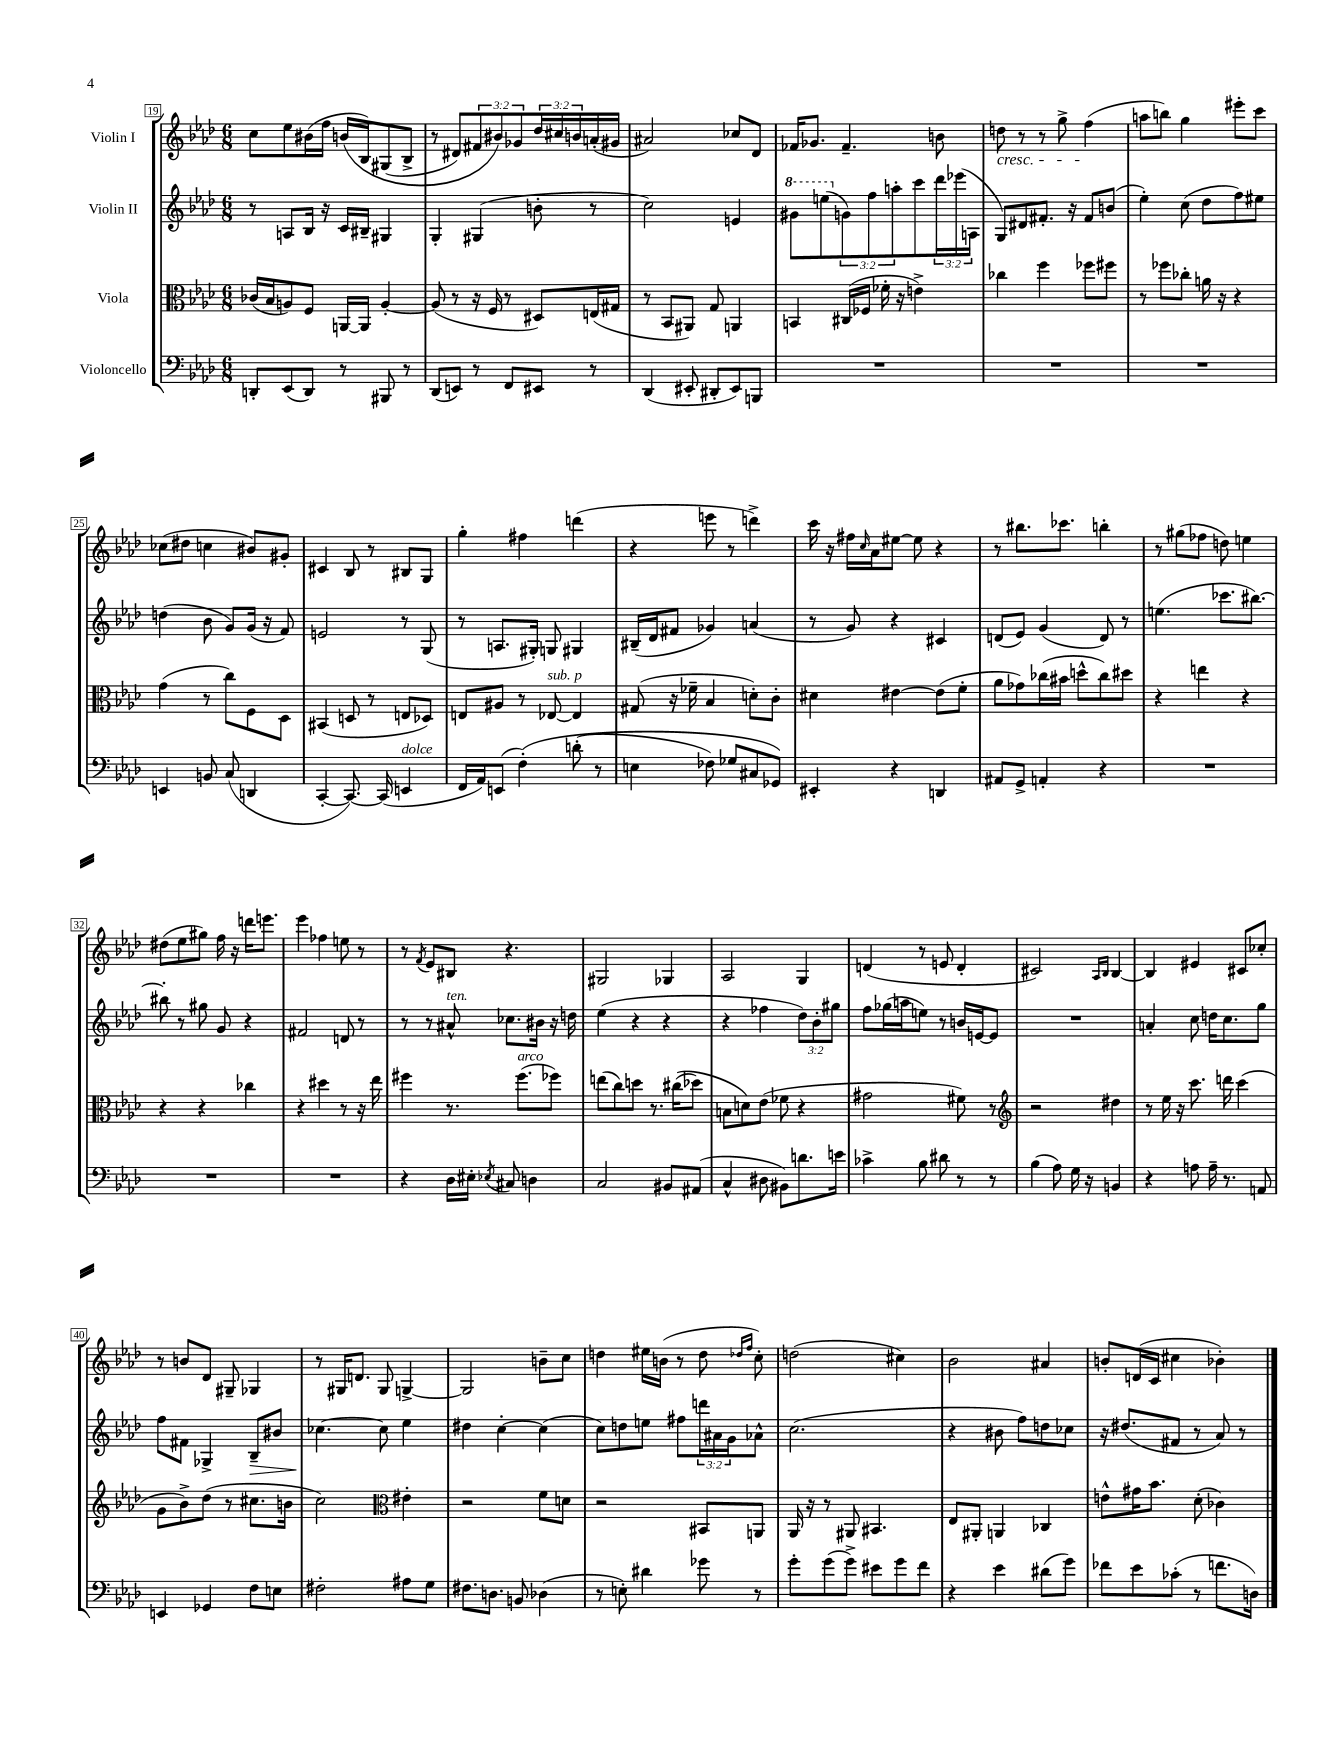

**kern	**kern	**kern	**dynam	**kern
*part4	*part3	*part2	*part2	*part1
*staff4	*staff3	*staff2	*staff2	*staff1
*I"Violoncello	*I"Viola	*I"Violin II	*	*I"Violin I
*clefF4	*clefC3	*clefG2	*	*clefG2
*k[b-e-a-d-]	*k[b-e-a-d-]	*k[b-e-a-d-]	*	*k[b-e-a-d-]
*M6/8	*M6/8	*M6/8	*	*M6/8
=19	=19	=19	=19	=19
8DDn'/L	(16c-X/LL	8r	.	8cc\L
.	16B-/J	.	.	.
(8EE-/	8An/)	8An/L	.	8ee-\
8DD/J)	8F/J	16B-/Jk	.	(16b#X\L
.	.	16r	.	16ff\JJ
8r	[16AAn/LL	16c/LL	.	(16bn/LL
.	16AA/JJ]	16B#X~/JJ	.	16B-/J)
8BBB#X/	[4A'/	4G#X/	.	(8G#X/
8r	.	.	.	8B-^/J
=20	=20	=20	=20	=20
(8DD-/L	(8A/]	4G'/	.	8r
8EEn/J)	8r	.	.	8d#X/L)
8r	16r	(4G#X/	.	12f#X/
.	16F/	.	.	.
.	.	.	.	12b#X/)
8FF/L	8r	.	.	.
.	.	.	.	12g-X/
8EE#X/J	8D#X/L)	8bn'\	.	24dd-/L
.	.	.	.	24cc#X/
.	.	.	.	24bn/
8r	(16En/L	8r	.	(16an'/
.	16G#X/JJ	.	.	16g#X/JJ
=21	=21	=21	=21	=21
(4DD-/	8r	2cc\)	.	2a#X/)
.	8BB-/L	.	.	.
8EE#X'/	8AA#X/J)	.	.	.
8DD#X'/L	8G/	.	.	.
8EE#/)	4AAn/	4en/	.	8cc-X/L
8BBBn/J	.	.	.	8d-/J
=22	=22	=22	=22	=22
*	*	*8va	*	*
2.r	4BBn/	8gg#X\L	.	16f-X/KL
.	.	.	.	8.g-X/J
.	.	(8eeen\	.	.
*	*	*X8va	*	*
.	(16C#X/LL	12gn\)	.	4.f-~/
.	16F-X/JJ	.	.	.
.	.	12ff\	.	.
.	16f-X'\	.	.	.
.	.	12aan'\	.	.
.	16r	.	.	.
.	4en^\)	8ccc\	.	.
.	.	24ddd-\L	.	8bn\
.	.	(24eee-X\	.	.
.	.	24An\JJ	.	.
=23	=23	=23	=23	=23
!	!	!	!	!LO:TX:b:i:t=cresc.
2.r	4cc-X\	8G/L)	.	8ddn\
.	.	8d#X/	.	8r
.	4ff\	8.f#X'/J	.	8r
.	.	.	.	8gg^\
.	.	16r	.	.
.	8ff-X\L	8f#/L	.	(4ff\
.	8ff#X\J	(8bn/J	.	.
=24	=24	=24	=24	=24
2.r	8r	4ee-'\)	.	8aan\L
.	8ff-X\L	.	.	8bbn\J)
.	8cc-X'\J	(8cc\	.	4gg\
.	16an\	8dd-\L	.	.
.	16r	.	.	.
.	4r	8ff\)	.	8eee#X'\L
.	.	8ee#X\J	.	8ccc\J
!!LO:LB:g=z
=25	=25	=25	=25	=25
4EEn/	(4g\	(4ddn\	.	(8cc-X\L
.	.	.	.	8dd#X\J
8BBn/	8r	8b-\	.	4ccn\
(8C/	8cc\L)	8g/L)	.	.
4DDn/	8F\	(16g/Jk	.	8b#X/L)
.	.	16r	.	.
.	8D-\J	8f/)	.	8g#X'/J
=26	=26	=26	=26	=26
[4CC'/	(4BB#X/	2en/	.	4c#X/
8.CC/_)	8Dn/	.	.	8B-/
.	8r	.	.	8r
(16CC/]	.	.	.	.
!LO:TX:a:i:t=dolce	!	!	!	!
4EEn/	8En/L	8r	.	8B#X/L
.	8D-X/J)	(8G/	.	8G/J
=27	=27	=27	=27	=27
16FF/LL	8En/L	8r	.	4gg'\
16AA-/J)	.	.	.	.
(8EEn/J	8A#X/J	8.An/L	.	.
(4F'\)	8r	.	.	4ff#X\
.	.	16G#X'/Jk)	.	.
!	!LO:TX:a:i:t=sub. p	!	!	!
.	[8E-X/	8Gn/	.	.
(8dn'\	4E-/]	4G#X/	.	(4dddn\
8r	.	.	.	.
=28	=28	=28	=28	=28
4En\	(8G#X/	(16B#X~/LL	.	4r
.	.	16d-/J	.	.
.	16r	8f#X/J	.	.
.	16f-X~\	.	.	.
8F-X\)	4B-/	4g-X/)	.	8eeen\
8G-X/L	.	.	.	8r
8C#X/	8dn'\L)	(4an/	.	4dddn^\)
8GG-X/J)	8c'\J	.	.	.
=29	=29	=29	=29	=29
4EE#X'/	4d#X\	8r	.	16ccc\
.	.	.	.	16r
.	.	8g/)	.	16ff#X\LL
.	.	.	.	16qqcc/
.	.	.	.	16a-\J
4r	[4e#X\	4r	.	[8ee#X\J
.	.	.	.	8ee#\]
4DDn/	(8e#\L]	4c#X/	.	4r
.	8f'\J	.	.	.
=30	=30	=30	=30	=30
8AA#X/L	8a-\L	(8dn/L	.	8r
8GG^/J	8g-X\)	8e-/J)	.	8.bb#X\L
4AAn'/	(16cc-X\L	(4g/	.	.
.	16b#X\JJ	.	.	8.ccc-X\J
.	8ddn^^\L	.	.	.
4r	8cc-\)	8d/)	.	4bbn'\
.	8dd#X\J	8r	.	.
=31	=31	=31	=31	=31
2.r	4r	(4.een\	.	8r
.	.	.	.	(8gg#X\L
.	4een\	.	.	8ff-X\J
.	.	8.ccc-X\L	.	8ddn\)
.	4r	.	.	4een\
.	.	[8.bb#X\J)	.	.
!!LO:LB:g=z
=32	=32	=32	=32	=32
2.r	4r	8bb#X'\]	.	(8dd#X\L
.	.	8r	.	8ee-\
.	4r	8gg#X\	.	8gg#X\J)
.	.	8g/	.	16ff\
.	.	.	.	16r
.	4cc-X\	4r	.	16dddn\KL
.	.	.	.	8.eeen\J
=33	=33	=33	=33	=33
2.r	4r	2f#X/	.	4eee-\
.	4dd#X\	.	.	4ff-X\
.	8r	8dn/	.	8een\
.	16r	8r	.	8r
.	16ee-\	.	.	.
=34	=34	=34	=34	=34
4r	4ff#X\	8r	.	8r
.	.	.	.	8qf/
.	.	8r	.	8e-/L
!	!	!LO:TX:a:i:t=ten.	!	!
16D-\LL	8.r	8a#X^^/	.	8B#X/J
16E#X'\JJ	.	.	.	.
8qE-X/	.	.	.	.
8C#X/	.	8.cc-X\L	.	4.r
!	!LO:TX:a:i:t=arco	!	!	!
.	(8.ff#\L	.	.	.
4Dn\	.	.	.	.
.	.	16b#X\Jk	.	.
.	8ff-X\J)	16r	.	.
.	.	16ddn\	.	.
=35	=35	=35	=35	=35
2C/	(8een\L	(4ee-\	.	2G#X/
.	8cc\)	.	.	.
.	8ddn\J	4r	.	.
.	8.r	.	.	.
8BB#X/L	.	4r	.	4G-X/
.	((16cc#X\KL	.	.	.
(8AA#X/J	8dd-X\J)	.	.	.
=36	=36	=36	=36	=36
4C^^/	8Bn\L	4r	.	2A-/
.	8dn\)	.	.	.
8D#X\	(8e-\J	4ff-X\	.	.
8BB#X\L)	8f-X\	.	.	.
8.dn\	4r	12dd-\L)	.	4G/
.	.	12b-'\	.	.
.	.	12gg#X\J	.	.
16en\Jk	.	.	.	.
=37	=37	=37	=37	=37
4c-X^\	2g#X\	8ff\L	.	(4dn/
.	.	(16gg-X\L	.	.
.	.	16aan\J	.	.
8B-\	.	8een\J)	.	8r
8d#X\	.	8r	.	8en/
8r	8f#X\)	16bn/LL	.	4d'/
.	.	[16en/J	.	.
8r	8r	8e/J]	.	.
=38	=38	=38	=38	=38
*	*clefG2	*	*	*
(4B-\	2r	2.r	.	2c#X/)
8A-\)	.	.	.	.
16G\	.	.	.	.
16r	.	.	.	.
.	.	.	.	16qqA-/LL
.	.	.	.	16qqB-/JJ
4BBn/	4dd#X\	.	.	[4B-/
=39	=39	=39	=39	=39
4r	8r	4an'/	.	4B-/]
.	16ee-\	.	.	.
.	16r	.	.	.
8An\	8.ccc\	8cc\	.	4e#X/
16A~\	.	16ddn\KL	.	.
8.r	16dddn\	8.cc\	.	.
.	(4ccc\	.	.	8c#X/L
8AAn/	.	8gg\J	.	8cc-X'/J
!!LO:LB:g=z
=40	=40	=40	=40	=40
4EEn/	8g\L	8ff\L	.	8r
.	8b-^\)	8f#X\J	.	8bn/L
4GG-X/	(8dd-\J	4G-X^/	.	8d-/J
.	8r	.	.	8G#X~/
!	!	!	!LO:HP:b	!
8F\L	8.cc#X\L	8B-~/L	>	4G-X/
8En\J	.	8b#X/J	.	.
.	16bn\Jk	.	.	.
=41	=41	=41	=41	=41
2F#X'\	2cc\)	[4.cc-X\	.	8r
.	.	.	.	16G#X/KL
.	.	.	.	8.dn/J
.	.	8cc-\]	]	8G#/
*	*clefC3	*	*	*
8A#X\L	4e#X'\	4ee-\	.	[4Gn^/
8G\J	.	.	.	.
=42	=42	=42	=42	=42
8.F#X\L	2r	4dd#X\	.	2G/]
8.Dn\J	.	.	.	.
.	.	[4cc'\	.	.
8BBn/	.	.	.	.
(4D-X\	8f\L	(4cc\]	.	8bn~\L
.	8dn\J	.	.	8cc\J
=43	=43	=43	=43	=43
8r	2r	8cc\L)	.	4ddn\
8En'\)	.	8ddn\	.	.
4d#X\	.	8een\J	.	16ee#X\LL
.	.	.	.	(16bn\JJ
.	.	8ff#X\L	.	8r
8g-X\	8BB#X/L	24dddn\L	.	8dd\
.	.	24a#X\	.	.
.	.	24g\J	.	.
.	.	.	.	16qqdd-X/LL
.	.	.	.	16qqff/JJ
8r	8AAn/J	8a-X^^\J	.	8cc'\)
=44	=44	=44	=44	=44
8g'\L	16AA-/	(2.cc\	.	(2ddn\
.	16r	.	.	.
(8g\	8r	.	.	.
8g^\J)	8AA#X/	.	.	.
8e#X\L	4.BB#X/	.	.	.
8g\	.	.	.	4cc#X\)
8f\J	.	.	.	.
=45	=45	=45	=45	=45
4r	8E-/L	4r	.	2b-\
.	8AA#X'/J	.	.	.
4e-\	4AAn/	8b#X\	.	.
.	.	8ff\L)	.	.
(8d#X\L	4C-X/	8ddn\	.	4a#X/
8g\J)	.	8cc-X\J	.	.
=46	=46	=46	=46	=46
8f-X\L	8en^^\L	16r	.	8bn'/L
.	.	(8.dd#X/L	.	.
8e-\	16g#X\K	.	.	(16dn/L
.	8.b-\J	.	.	16c/JJ
(8c-X'\J	.	8f#X/J	.	4cc#X\
8r	(8d-'\	8r	.	.
8.fn\L	4c-X\)	8a-/)	.	4b-X'\)
.	.	8r	.	.
16Dn\Jk)	.	.	.	.
==	==	==	==	==
*-	*-	*-	*-	*-
